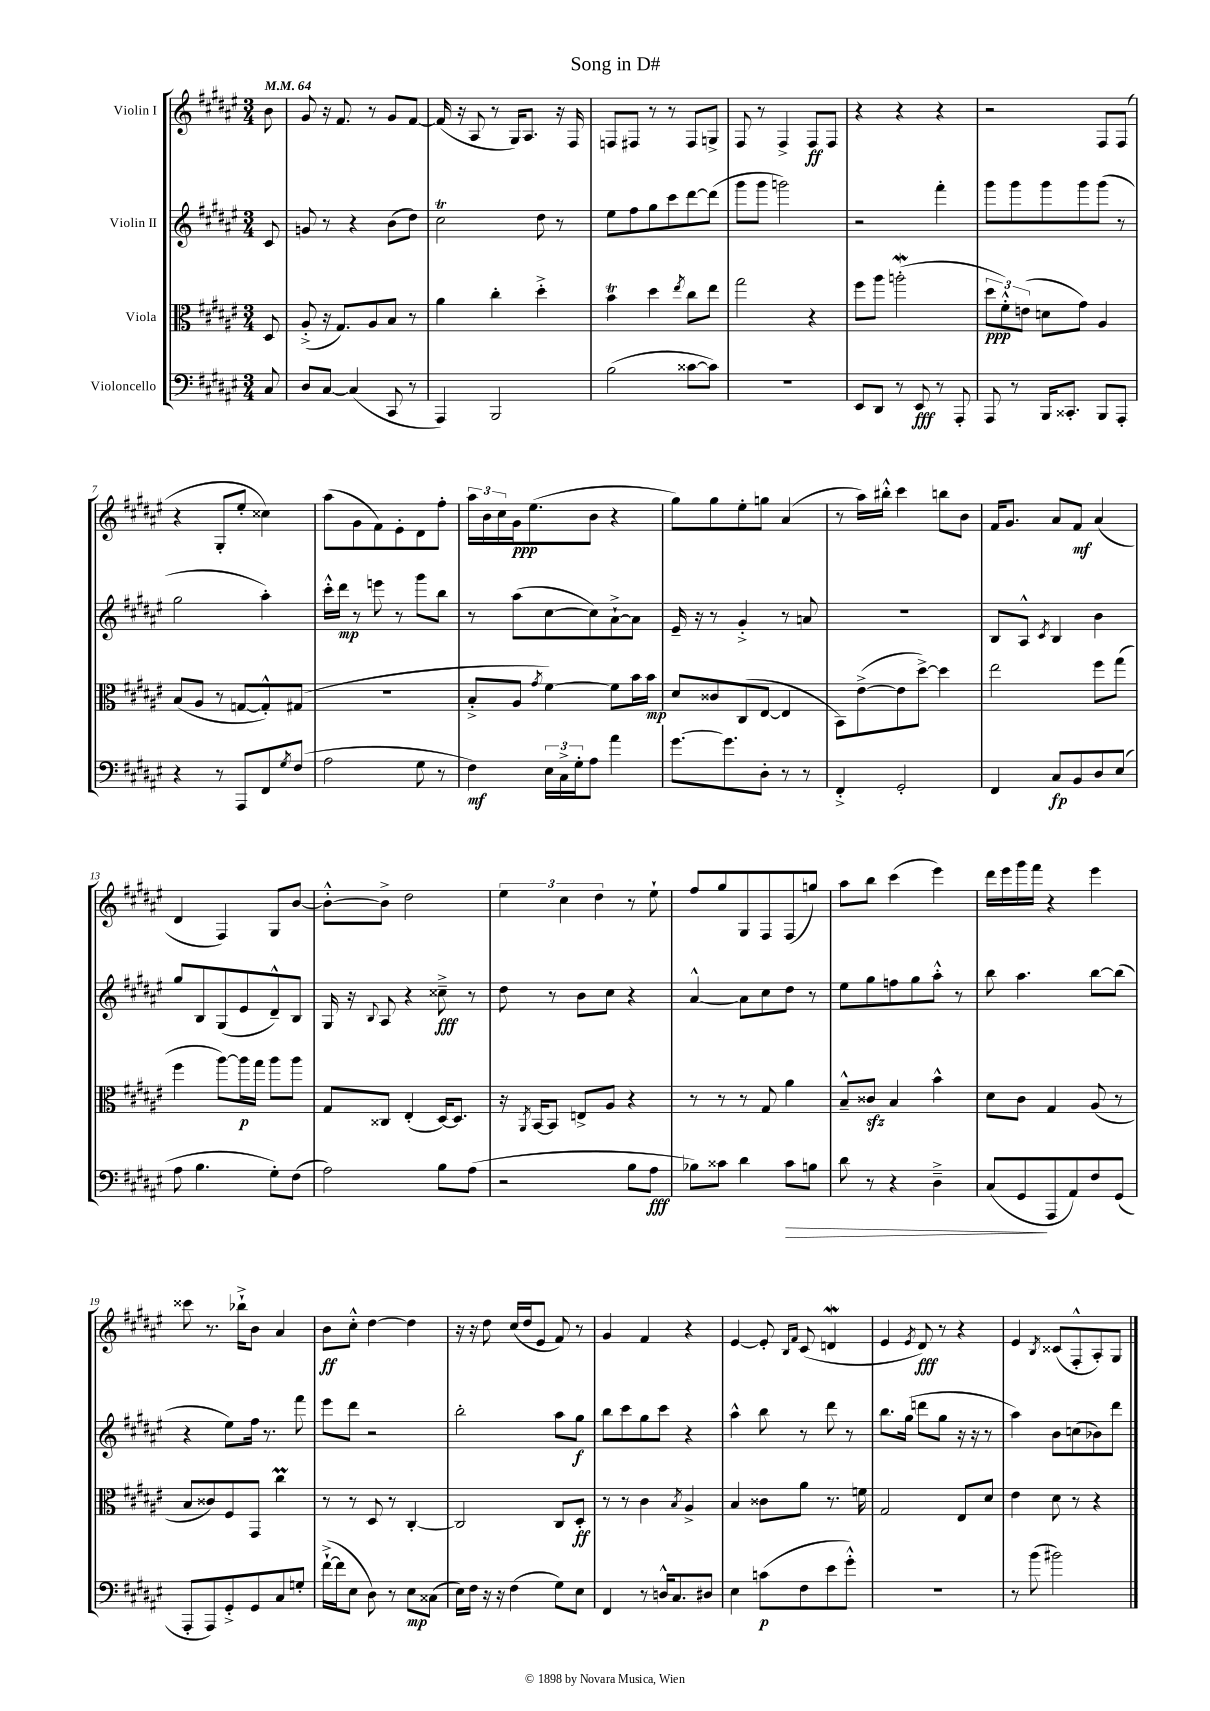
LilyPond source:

\header { title = "Song in D#" }
<<
\new StaffGroup <<
\new Staff = "s0" \with { instrumentName = "Violin I" } {
    \clef treble \key fis \major \numericTimeSignature \time 3/4 \partial 8 \tempo 4 = 64
    b'8 |
    gis'8 r16 fis'8. r8 gis'8 fis'8~ |
    fis'16( r16 ais8 r8 gis16) ais8. r16 fis16 |
    f8 fis8 r8 r8 fis8 g8-> |
    fis8 r8 fis4-> fis8\ff fis8 |
    r4 r4 r4 |
    r2 fis8 fis8( |
    r4 gis8-. eis''8-. cisis''4) |
    ais''8( gis'8 fis'8) eis'8-. dis'8 fis''8-. |
    \tuplet 3/2 { ais''16 b'16 cis''16 } gis'16\ppp eis''8.( b'8 r4 |
    gis''8) gis''8 eis''8-. g''8 ais'4( |
    r8 ais''16) bis''16-.-^ cis'''4 b''8 b'8 |
    fis'16 gis'8. ais'8 fis'8\mf ais'4( |
    dis'4 fis4) gis8 b'8~ |
    b'8~-.-^ b'8-> dis''2 |
    \tuplet 3/2 { eis''4 cis''4 dis''4 } r8 eis''8-! |
    fis''8 gis''8 gis8 fis8 fis8( g''8) |
    ais''8 b''8 cis'''4( eis'''4) |
    dis'''16 eis'''16 gis'''16 fis'''16 r4 eis'''4 |
    cisis'''8 r8. bes''16-!-> b'8 ais'4 |
    b'8\ff cis''8-.-^ dis''4~ dis''4 |
    r16 r16 dis''8 cis''16( dis''16 eis'8 fis'8) r8 |
    gis'4 fis'4 r4 |
    eis'4~ eis'8-. \grace { b16 fis'16 } cis'8( d'4\mordent |
    eis'4 \acciaccatura { eis'8 } dis'8\fff) r8 r4 |
    eis'4 \acciaccatura { b8 } cisis'8( fis8-.-^ ais8-.) gis8 \bar "|." |
}
\new Staff = "s1" \with { instrumentName = "Violin II" } {
    \clef treble \key fis \major \numericTimeSignature \time 3/4 \partial 8
    cis'8 |
    g'8 r8 r4 b'8( dis''8) |
    cis''2\trill dis''8 r8 |
    eis''8 fis''8 gis''8 cis'''8 dis'''8~ dis'''8( |
    gis'''8 gis'''8 g'''2) |
    r2 fis'''4-. |
    gis'''8 gis'''8 gis'''8 gis'''8 gis'''8( r8 |
    gis''2 ais''4-.) |
    cis'''16-.-^ dis'''16\mp r8 e'''8 r8 gis'''8 b''8 |
    r8 ais''8( cis''8~ cis''8) ais'8~-!-> ais'8 |
    eis'16-- r16 r8 gis'4-.-> r8 a'8 |
    R2. |
    b8 ais8-^ \acciaccatura { cis'8 } b4 b'4 |
    gis''8 b8 gis8( eis'8 dis'8---^) b8 |
    gis16 r16 \appoggiatura { b8 } ais8 r4 cisis''8--->\fff r8 |
    dis''8 r8 b'8 cis''8 r4 |
    ais'4~-^ ais'8 cis''8 dis''8 r8 |
    eis''8 gis''8 f''8 gis''8 ais''8-.-^ r8 |
    b''8 ais''4. b''8~ b''8( |
    r4 eis''8) fis''16 r8. fis'''8 |
    eis'''8 dis'''8 r2 |
    b''2-. ais''8 gis''8\f |
    b''8 cis'''8 gis''8 cis'''8 r4 |
    ais''4-^ b''8 r8 dis'''8 r8 |
    b''8. gis''16( d'''8 gis''8 r16 r16 r8 |
    ais''4) b'8 c''8( bes'8) dis'''8 \bar "|." |
}
\new Staff = "s2" \with { instrumentName = "Viola" } {
    \clef alto \key fis \major \numericTimeSignature \time 3/4 \partial 8
    dis8 |
    ais8-.->( r16 gis8.) ais8 b8 r8 |
    ais'4 cis''4-. dis''4-.-> |
    b'4\trill dis''4 \acciaccatura { eis''8 } cis''8 eis''8 |
    gis''2 r4 |
    fis''8 ais''8 a''2-.\mordent( |
    \tuplet 3/2 { dis''8\ppp fis'8-.-^) e'8( } d'8 gis'8) ais4 |
    b8( ais8 r8 g8~ g8-.-^) gis8( |
    R2. |
    b8-.-> ais8 \acciaccatura { gis'8 } fis'4~) fis'8 b'16 b'16\mp |
    dis'8 cisis'8 cis8( eis8~ eis4 |
    b,8) eis'8~->( eis'8 dis''8~->) dis''4 |
    eis''2 fis''8 gis''8( |
    fis''4 ais''8~) ais''16\p gis''16 ais''8 ais''8 |
    gis8 cisis8 eis4-.( dis16~) dis8. |
    r16 \acciaccatura { ais,8 } b,16~ b,8 e8-> ais8 r4 |
    r8 r8 r8 gis8 ais'4 |
    b8---^ cisis'8\sfz b4 b'4-^ |
    dis'8 cis'8 gis4 ais8( r8 |
    b8 cisis'8) fis8 gis,8 cis''4\prall |
    r8 r8 dis8 r8 cis4~-. |
    cis2 cis8 dis8-.\ff |
    r8 r8 cis'4 \acciaccatura { b8 } ais4-> |
    b4 cisis'8 ais'8 r8. f'16 |
    gis2 eis8 dis'8 |
    eis'4 dis'8 r8 r4 \bar "|." |
}
\new Staff = "s3" \with { instrumentName = "Violoncello" } {
    \clef bass \key fis \major \numericTimeSignature \time 3/4 \partial 8
    cis8 |
    dis8 cis8~ cis4( cis,8 r8 |
    ais,,4) b,,2 |
    b2( cisis'8~ cisis'8) |
    R2. |
    eis,8 dis,8 r8 eis,8\fff r8 ais,,8-. |
    ais,,8 r8 b,,16 cisis,8.-. b,,8 ais,,8-. |
    r4 r8 ais,,8 fis,8 \acciaccatura { gis8 } fis8( |
    ais2 gis8 r8 |
    fis4\mf) \tuplet 3/2 { eis16 cis16-> gis16-. } ais8 ais'4 |
    gis'8.~ gis'8. dis8-. r8 r8 |
    fis,4-.-> gis,2-. |
    fis,4 cis8\fp b,8 dis8 eis8( |
    ais8 b4. gis8-.) fis8( |
    ais2) b8 ais8( |
    r2 b8 ais8\fff |
    bes8) cisis'8 dis'4 cisis'8\> b8 |
    dis'8 r8 r4 dis4---> |
    cis8( gis,8\! ais,,8 ais,8) fis8 gis,8( |
    ais,,8-. ais,,8) gis,8-.-> gis,8 cis8 g8-. |
    fis'16~-!->( fis'16 eis8 dis8) r8 eis8\mp cisis8( |
    eis16) fis16 r16 r16 fis4( gis8) eis8 |
    fis,4 r8 d16-^ cis8. dis8 |
    eis4 c'8\p( fis8 eis'8 gis'8-.-^) |
    R2. |
    r8 b'8( bis'2) \bar "|." |
}
>>
>>
